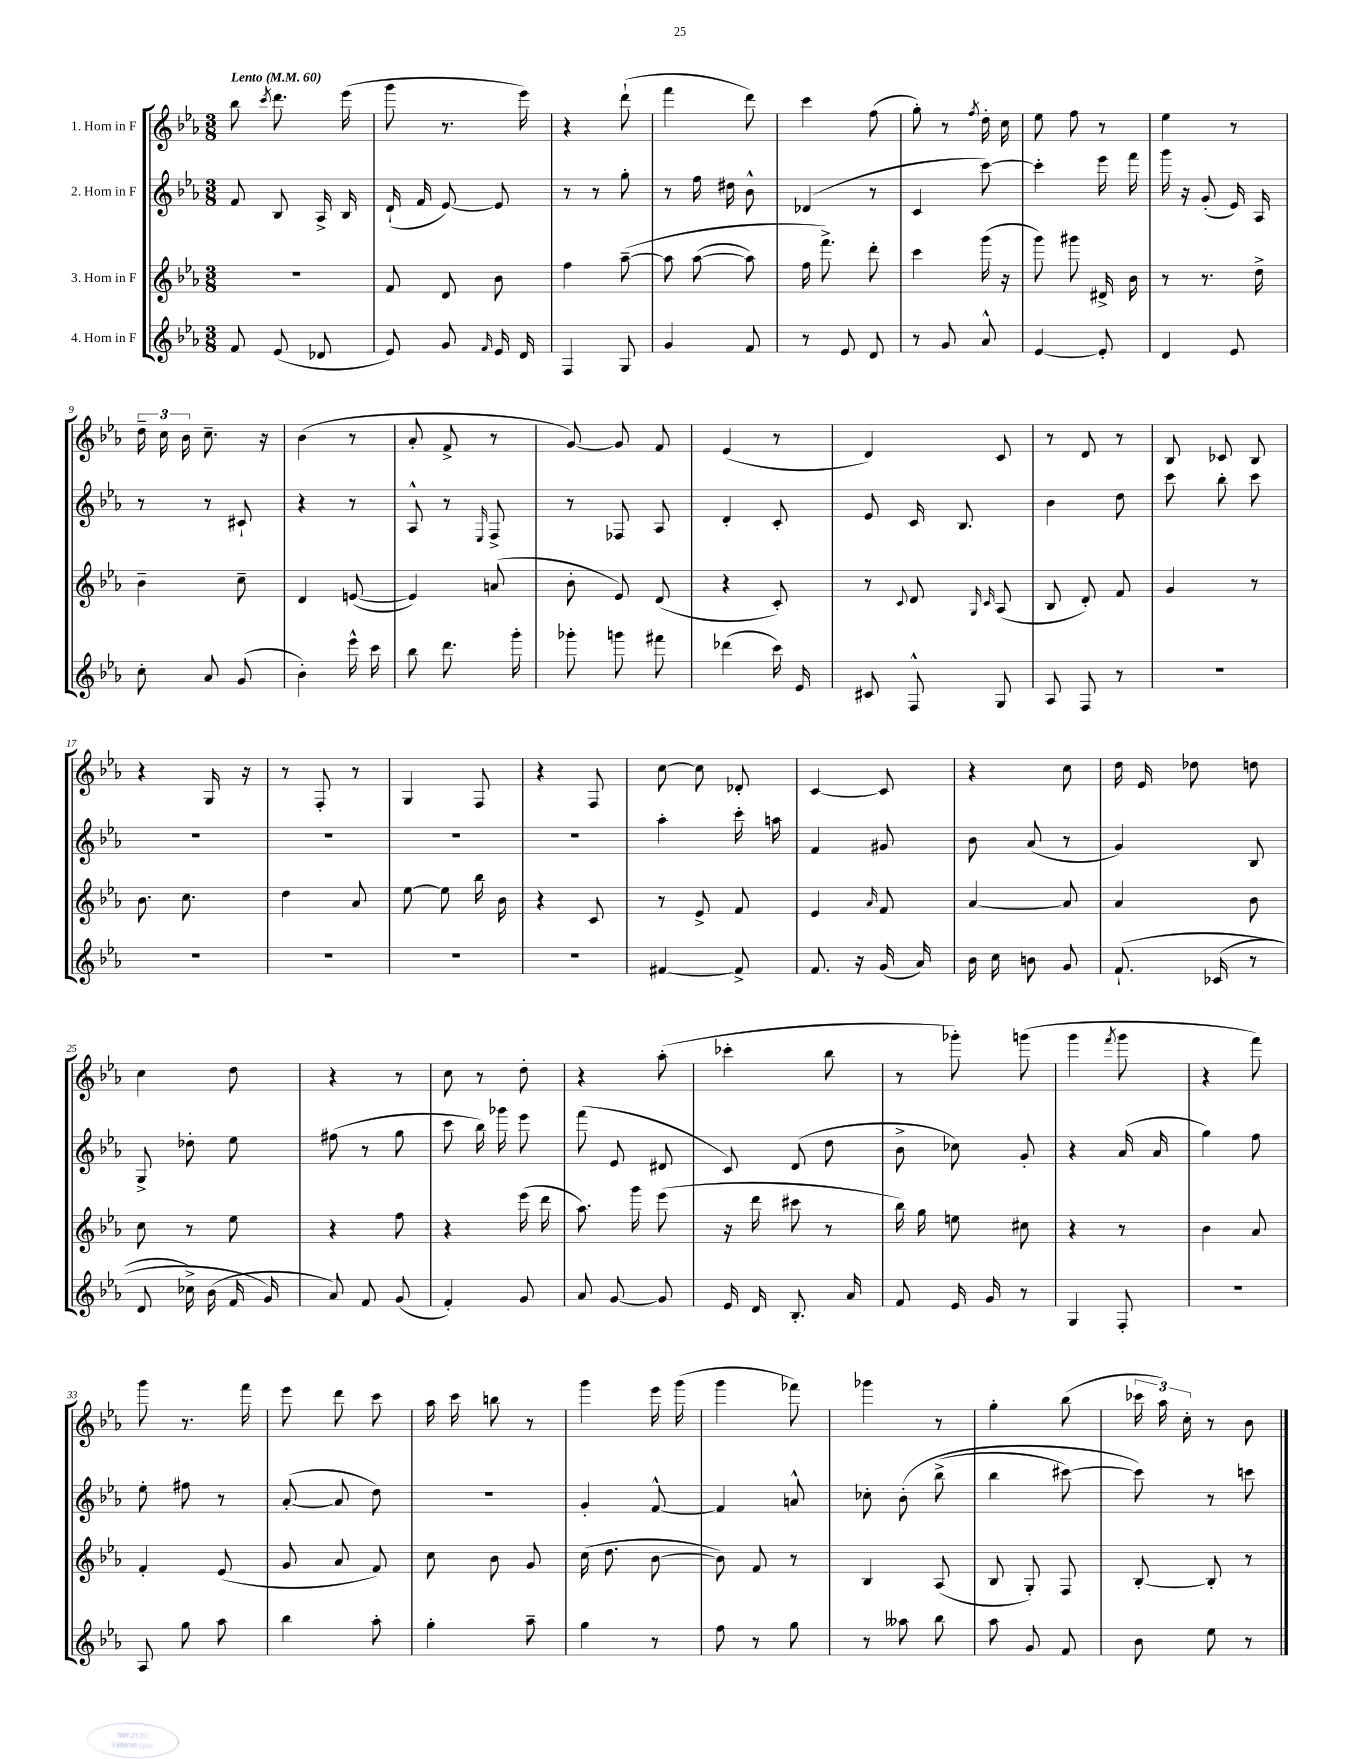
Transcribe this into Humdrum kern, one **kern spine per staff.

**kern	**kern	**kern	**kern
*staff4	*staff3	*staff2	*staff1
*clefG2	*clefG2	*clefG2	*clefG2
*k[b-e-a-]	*k[b-e-a-]	*k[b-e-a-]	*k[b-e-a-]
*M3/8	*M3/8	*M3/8	*M3/8
*MM60	*MM60	*MM60	*MM60
8f	4.r	8f	8bb-
.	.	.	8qccc
(8e-	.	8B-	8.ddd
8d-	.	16A-^	.
.	.	16B-	(16eee-
=	=	=	=
8e-)	8f	(16d`	8ggg
.	.	16f	.
8g	8d	[8e-)	8.r
16qqf	.	.	.
16e-	8b-	8e-]	.
16d	.	.	16eee-)
=	=	=	=
4F	4ff	8r	4r
.	.	8r	.
8G	&([8aa-~	8gg'	(8ddd`
=	=	=	=
4g	8aa-]	8r	4fff
.	([8aa-	16ff	.
.	.	16dd#	.
8f	8aa-])	8b-^^	8ddd)
=	=	=	=
8r	16ff	(4d-	4ccc
.	8.fff^&)	.	.
8e-	.	.	.
8d	8ddd'	8r	(8ff
=	=	=	=
8r	4ccc	4c	8gg')
8g	.	.	8r
.	.	.	8qff
8a-^^	(16ggg	[8ccc)	16dd'
.	16r	.	16cc
=	=	=	=
[4e-	8ggg)	4ccc']	8ee-
.	8ggg#	.	8ff
8e-']	16d#^	16eee-	8r
.	16b-	16fff	.
=	=	=	=
4d	8r	16ggg	4ee-
.	.	16r	.
.	8.r	(8g'	.
8e-	.	16e-)	8r
.	16dd^	16A-	.
=	=	=	=
8cc'	4b-~	8r	24dd~
.	.	.	24cc
.	.	.	24b-
8a-	.	8r	8.cc~
(8g	8cc~	8c#`	.
.	.	.	16r
=	=	=	=
4b-')	4d	4r	(4b-
16eee-^^	([8e	8r	8r
16ccc	.	.	.
=	=	=	=
8bb-	4e])	8A-^^	8a-'
8.ddd	.	8r	8f^
.	.	16qqE-	.
.	(8a	8F^	8r
16ggg'	.	.	.
=	=	=	=
8ggg-'	8b-'	8r	[8g)
8ggg	8e-)	8F-	8g]
8fff#	(8d	8A-	8f
=	=	=	=
(4ddd-	4r	4d'	(4e-
16ccc)	8c')	8c'	8r
16e-	.	.	.
=	=	=	=
8c#	8r	8e-	4d)
.	8qqc	.	.
8F^^	8d	16c	.
.	.	8.B-	.
.	16qqG	.	.
.	16qqc	.	.
8G	(8A-	.	8c
=	=	=	=
8A-	8B-	4b-	8r
8F	8d')	.	8d
8r	8f	8dd	8r
=	=	=	=
4.r	4g	8ccc	8B-
.	.	8bb-'	8c-
.	8r	8ccc	8B-
=	=	=	=
4.r	8.b-	4.r	4r
.	8.cc	.	.
.	.	.	16G
.	.	.	16r
=	=	=	=
4.r	4dd	4.r	8r
.	.	.	8F'
.	8a-	.	8r
=	=	=	=
4.r	[8ee-	4.r	4G
.	8ee-]	.	.
.	16bb-	.	8F
.	16b-	.	.
=	=	=	=
4.r	4r	4.r	4r
.	8c	.	8F
=	=	=	=
[4f#	8r	4aa-'	[8cc
.	8e-^	.	8cc]
8f#^]	8f	16ccc'	8d-'
.	.	16aa	.
=	=	=	=
8.f	4e-	4f	[4c
16r	.	.	.
.	16qqa-	.	.
(16g	8f	8g#	8c]
16a-)	.	.	.
=	=	=	=
16b-	[4a-	8b-	4r
16cc	.	.	.
8b	.	(8a-	.
8g	8a-]	8r	8cc
=	=	=	=
&(8.f`	4a-	4g)	16dd
.	.	.	16e-
.	.	.	8dd-
(16c-	.	.	.
8r	8b-	8B-	8dd
=	=	=	=
8d	8cc	8G^	4cc
16cc-^)	8r	8dd-'	.
(16b-	.	.	.
16f	8ee-	8ee-	8dd
16g&)	.	.	.
=	=	=	=
8a-)	4r	(8ff#	4r
8f	.	8r	.
(8g	8ff	8gg	8r
=	=	=	=
4f')	4r	8ccc	8cc
.	.	16bb-)	8r
.	.	16ggg-	.
8g	(16eee-	8eee-	8dd'
.	16ddd	.	.
=	=	=	=
8a-	8.aa-)	(8fff	4r
[8g	.	8e-	.
.	16ggg	.	.
8g]	(8eee-	8d#	(8aa-'
=	=	=	=
16e-	16r	8c)	4ccc-'
16d	16ddd	.	.
8.B-'	8ccc#	(8d	.
.	8r	8dd	8bb-
16a-	.	.	.
=	=	=	=
8f	16bb-)	8b-^	8r
.	16gg	.	.
16e-	8ee	8cc-)	8ggg-')
16g	.	.	.
8r	8cc#	8g'	(8ggg
=	=	=	=
4G	4r	4r	4ggg
.	.	.	8qfff
8F'	8r	(16a-	8ggg
.	.	16a-	.
=	=	=	=
4.r	4b-	4gg)	4r
.	8a-	8ff	8fff)
=	=	=	=
8A-	4f'	8ee-'	8ggg
8gg	.	8ff#	8.r
8aa-	(8e-	8r	.
.	.	.	16fff
=	=	=	=
4bb-	8g	([8a-'	8eee-
.	8a-	8a-]	8ddd
8aa-'	8f)	8dd)	8ccc
=	=	=	=
4gg'	8cc	4.r	16aa-
.	.	.	16ccc
.	8b-	.	8bb
8aa-~	8g	.	8r
=	=	=	=
4gg	(16cc	4g'	4ggg
.	8.dd	.	.
8r	[8b-	[8f^^	16eee-
.	.	.	(16ggg
=	=	=	=
8ff	8b-])	4f]	4ggg
8r	8f	.	.
8gg	8r	8a^^	8fff-)
=	=	=	=
8r	4B-	8cc-'	4ggg-
8aa--	.	&(8b-'	.
8bb-	(8A-	(8bb-^	8r
=	=	=	=
8aa-	8B-	4bb-	4gg'
8g	8G')	.	.
8f	8F	[8ccc#)	(8bb-
=	=	=	=
8b-	[8B-'	8ccc#]&)	24ccc-
.	.	.	24aa-)
.	.	.	24cc'
8ee-	8B-']	8r	8r
8r	8r	8ccc	8b-
==	==	==	==
*-	*-	*-	*-
